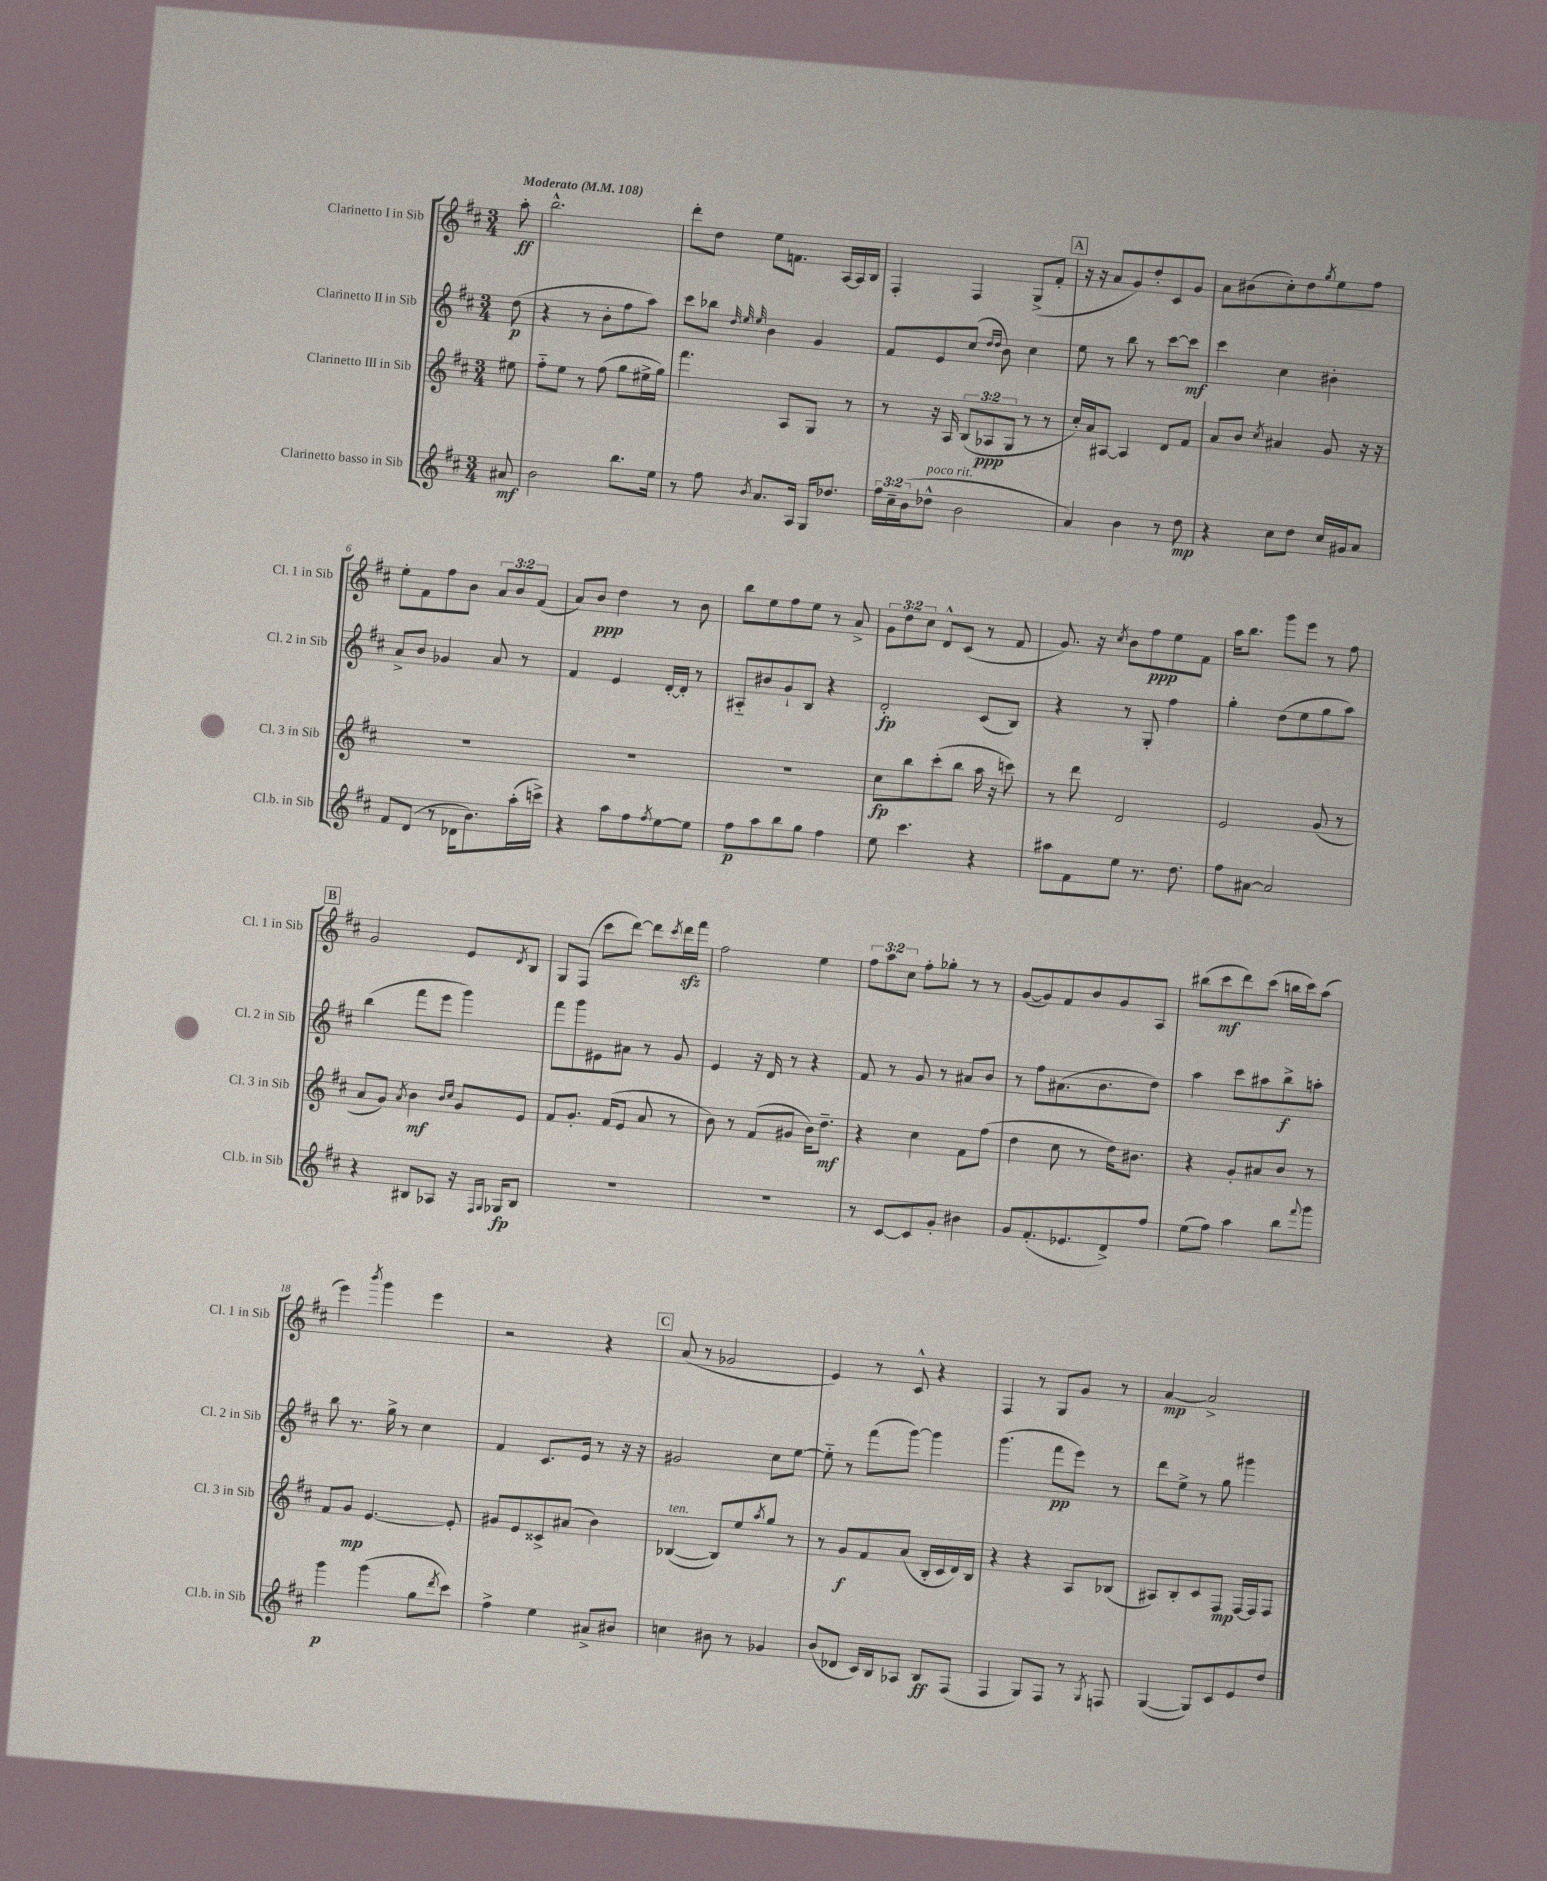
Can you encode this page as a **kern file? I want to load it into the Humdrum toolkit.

**kern	**dynam	**kern	**dynam	**kern	**dynam	**kern	**dynam
*part4	*part4	*part3	*part3	*part2	*part2	*part1	*part1
*staff4	*staff4	*staff3	*staff3	*staff2	*staff2	*staff1	*staff1
*I"Clarinetto basso in Sib	*	*I"Clarinetto III in Sib	*	*I"Clarinetto II in Sib	*	*I"Clarinetto I in Sib	*
*I'Cl.b. in Sib	*	*I'Cl. 3 in Sib	*	*I'Cl. 2 in Sib	*	*I'Cl. 1 in Sib	*
*clefG2	*	*clefG2	*	*clefG2	*	*clefG2	*
*k[f#c#]	*	*k[f#c#]	*	*k[f#c#]	*	*k[f#c#]	*
*M3/4	*	*M3/4	*	*M3/4	*	*M3/4	*
*MM108	*	*MM108	*	*MM108	*	*MM108	*
=	=	=	=	=	=	=	=
!	!	!	!	!	!	!LO:TX:a:B:t=Moderato	!
8a#X/	mf	8ee#X\	.	(8dd\	p	8aa'\	ff
=1	=1	=1	=1	=1	=1	=1	=1
2b\	.	8ff#\L	.	4r	.	2.bb^^\	.
.	.	8ee\J	.	.	.	.	.
.	.	8r	.	8r	.	.	.
.	.	(8ff#\	.	8b'\L	.	.	.
8.bb\L	.	8gg\L	.	8ff#\	.	.	.
.	.	16ee#X^\L	.	8aa\J)	.	.	.
16ee\Jk	.	16gg\JJ)	.	.	.	.	.
=2	=2	=2	=2	=2	=2	=2	=2
8r	.	4.fff#\	.	8ccc#\L	.	8ddd'\L	.
8ff#\	.	.	.	8bb-X\J	.	8dd\J	.
.	.	.	.	32qqdd/	.	.	.
.	.	.	.	32qqee/	.	.	.
8qb/	.	.	.	32qqee/	.	.	.
8.a/L	.	.	.	4b\	.	8ee\L	.
.	.	8A/L	.	.	.	8.fn\J	.
16A/Jk	.	.	.	.	.	.	.
16G/KL	.	8G/J	.	4g/	.	.	.
8.dd-X/J	.	.	.	.	.	[16A/LL	.
.	.	8r	.	.	.	16A/]	.
.	.	.	.	.	.	16B/JJ	.
=3	=3	=3	=3	=3	=3	=3	=3
24ff#\LL	.	8r	.	8f#/L	.	4F#'/	.
24cc#~\	.	.	.	.	.	.	.
(24b\J	.	.	.	.	.	.	.
!LO:TX:a:i:t=poco rit.	!	!	!	!	!	!	!
8dd-X^^\J	.	16r	.	8e/	.	.	.
.	.	16A/	.	.	.	.	.
2b\	.	(12B/L	.	(8cc#/J	.	4F#/	.
.	.	12A-X/	ppp	.	.	.	.
.	.	.	.	16qqdd/LL	.	.	.
.	.	.	.	16qqdd/JJ	.	.	.
.	.	.	.	8b\)	.	.	.
.	.	12G/J	.	.	.	.	.
.	.	8r	.	4cc#\	.	(8G^/L	.
.	.	8r	.	.	.	8f#'/J	.
!!LO:REH:place=s1:t=A
=4	=4	=4	=4	=4	=4	=4	=4
4a/)	.	16cc#'/LL)	.	8ee\	.	16r	.
.	.	16a/J	.	.	.	16r	.
.	.	[8A#X/J	.	8r	.	8a/L	.
4b\	.	4A#/]	.	8bb\	.	8g/)	.
.	.	.	.	8r	.	8dd'/	.
8r	.	8d/L	.	[8ccc#\L	.	8c#/	.
8dd\	mp	8f#/J	.	8ccc#\J]	mf	8g/J	.
=5	=5	=5	=5	=5	=5	=5	=5
4r	.	8a/L	.	4ccc#\	.	8a\L	.
.	.	8b/J	.	.	.	(8b#X\	.
.	.	8qcc#/	.	.	.	.	.
8cc#\L	.	4a#X/	.	4cc#\	.	8cc#'\)	.
8dd\J	.	.	.	.	.	8dd\	.
.	.	.	.	.	.	8qgg/	.
16cc#/LL	.	8g/	.	4b#X'\	.	8ee\	.
16g#X/J	.	.	.	.	.	.	.
8a/J	.	16r	.	.	.	8ff#\J	.
.	.	16r	.	.	.	.	.
!!LO:LB:g=z
=6	=6	=6	=6	=6	=6	=6	=6
8f#/L	.	2.r	.	8a^/L	.	8ee'\L	.
(8d/J	.	.	.	8b/J	.	8f#\	.
8r	.	.	.	4g-X/	.	8ff#\	.
16d-X\KL	.	.	.	.	.	8b\J	.
8.b\)	.	.	.	.	.	.	.
.	.	.	.	8a/	.	12a/L	.
.	.	.	.	.	.	12b/	.
(16aa'\L	.	.	.	8r	.	.	.
.	.	.	.	.	.	(12f#/J	.
16cccn^\JJ)	.	.	.	.	.	.	.
=7	=7	=7	=7	=7	=7	=7	=7
4r	.	2.r	.	4f#/	.	8a/L)	.
.	.	.	.	.	.	8b/J	ppp
8aa\L	.	.	.	4e/	.	4dd\	.
8ff#\	.	.	.	.	.	.	.
8qff#/	.	.	.	.	.	.	.
[8ee\	.	.	.	[16d'/LL	.	8r	.
.	.	.	.	16d'/JJ]	.	.	.
8ee\J]	.	.	.	8r	.	8b\	.
=8	=8	=8	=8	=8	=8	=8	=8
8ff#\L	p	2.r	.	8A#X/L	.	8bb\L	.
8aa\	.	.	.	8b#X/	.	8ee\	.
8bb\	.	.	.	8g`/	.	8ff#\	.
8gg\J	.	.	.	8B/J	.	8ee\J	.
4ff#\	.	.	.	4r	.	8r	.
.	.	.	.	.	.	8a^/	.
=9	=9	=9	=9	=9	=9	=9	=9
8ee\	.	8cc#\L	fp	2d'/	fp	12g\L	.
.	.	.	.	.	.	12dd\	.
4.ccc#\	.	8bb\	.	.	.	.	.
.	.	.	.	.	.	12cc#\J	.
.	.	(8ccc#'\	.	.	.	8d^^/L	.
.	.	8bb\J	.	.	.	(8c#/J	.
4r	.	16aa\	.	(8c#/L	.	8r	.
.	.	16r	.	.	.	.	.
.	.	8cccn\)	.	8B/J)	.	8f#/	.
=10	=10	=10	=10	=10	=10	=10	=10
8aa#X\L	.	8r	.	4r	.	8.g/)	.
8f#\	.	8ddd\	.	.	.	.	.
.	.	.	.	.	.	16r	.
.	.	.	.	.	.	8qcc#/	.
8ee\J	.	2d/	.	8r	.	8b\L	.
8.r	.	.	.	8G'/	.	8ff#\	ppp
.	.	.	.	4ff#\	.	8ee\	.
8.dd\	.	.	.	.	.	.	.
.	.	.	.	.	.	8f#\J	.
=11	=11	=11	=11	=11	=11	=11	=11
8ff#\L	.	2e/	.	4gg'\	.	16aa\KL	.
.	.	.	.	.	.	8.bb\J	.
[8a#X\J	.	.	.	.	.	.	.
2a#/]	.	.	.	(8dd\L	.	8ggg\L	.
.	.	.	.	8ee\	.	8eee\J	.
.	.	(8g/	.	8gg\	.	8r	.
.	.	8r	.	8aa\J)	.	8ff#\	.
!!LO:LB:g=z
!!LO:REH:place=s1:t=B
=12	=12	=12	=12	=12	=12	=12	=12
4r	.	8a/L	.	(4bb\	.	2g/	.
.	.	8g/J)	.	.	.	.	.
.	.	8qa/	.	.	.	.	.
8B#X/L	.	4b\	mf	8fff#\L	.	.	.
8A-X/J	.	.	.	8eee\J	.	.	.
.	.	16qqb/LL	.	.	.	.	.
.	.	16qqcc#/JJ	.	.	.	.	.
16r	.	8g/L	.	4ggg\)	.	8e/L	.
16qqF#/LL	.	.	.	.	.	.	.
16qqG/JJ	.	.	.	.	.	.	.
16G-X/KL	fp	.	.	.	.	.	.
.	.	.	.	.	.	8qd/	.
8B#/J	.	8e/J	.	.	.	8B/J	.
=13	=13	=13	=13	=13	=13	=13	=13
2.r	.	8f#/L	.	8fff#\L	.	8G/L	.
.	.	8.g'/J	.	8ggg\	.	(8F#/J	.
.	.	.	.	8e#X\	.	8ccc#\L	.
.	.	(16f#/KL	.	.	.	.	.
.	.	8e/J	.	8a#X\J	.	[8ddd\J)	.
.	.	8a/	.	8r	.	8ddd\L]	.
.	.	.	.	.	.	8qccc#/	.
.	.	8r	.	8g/	.	16dddzz\L	.
.	.	.	.	.	.	16fff#\JJ	.
=14	=14	=14	=14	=14	=14	=14	=14
2.r	.	8b\)	.	4e/	.	2ff#\	.
.	.	8r	.	.	.	.	.
.	.	(8f#/L	.	16r	.	.	.
.	.	.	.	16d/	.	.	.
.	.	8g#X/J	.	8r	.	.	.
.	.	16b\KL)	.	4r	.	4ee\	.
.	.	8.dd~\J	mf	.	.	.	.
=15	=15	=15	=15	=15	=15	=15	=15
8r	.	4r	.	8f#/	.	12ff#\L	.
.	.	.	.	.	.	12aa\	.
[8c#/L	.	.	.	8r	.	.	.
.	.	.	.	.	.	12cc#\J	.
8c#/]	.	4cc#\	.	8g/	.	8ff#'\L	.
8g'/J	.	.	.	8r	.	8gg-X'\J	.
4b#X\	.	8f#\L	.	8a#X/L	.	8r	.
.	.	(8ff#\J	.	8b/J	.	8r	.
=16	=16	=16	=16	=16	=16	=16	=16
8g/L	.	4dd\	.	8r	.	([8g/L	.
(8.f#'/	.	.	.	8ff#\L	.	8g/])	.
.	.	8cc#\	.	(8.a#X\	.	8f#/	.
8.e-X/	.	.	.	.	.	.	.
.	.	8r	.	.	.	8b/	.
.	.	.	.	8.b\	.	.	.
8d^/)	.	16dd\KL)	.	.	.	8g/	.
.	.	8.b#X\J	.	.	.	.	.
8ff#/J	.	.	.	8dd\J)	.	8A/J	.
=17	=17	=17	=17	=17	=17	=17	=17
(8ee\L	.	4r	.	4aa\	.	(8bb#X\L	.
8ff#\J)	.	.	.	.	.	8ccc#\	mf
4aa\	.	8g'/L	.	8ccc#\L	.	8ddd\)	.
.	.	8a#X/	.	8aa#X\	.	(8ccc#\J	.
8bb\L	.	8b/J	.	8bb^\	f	16bbn\LL	.
.	.	.	.	.	.	16ccc#\J)	.
8qqfff#/	.	.	.	.	.	.	.
8ggg\J	.	8r	.	8aan'\J	.	(8aa\J	.
!!LO:LB:g=z
=18	=18	=18	=18	=18	=18	=18	=18
4ggg\	p	8f#/L	.	8bb\	.	4eee\)	.
.	.	8g/J	mp	8.r	.	.	.
.	.	.	.	.	.	8qbbb/	.
(4ggg\	.	[4.e/	.	.	.	4ggg\	.
.	.	.	.	16gg^\	.	.	.
.	.	.	.	8r	.	.	.
8gg\L	.	.	.	4cc#\	.	4eee\	.
8qddd/	.	.	.	.	.	.	.
8ccc#\J)	.	8e'/]	.	.	.	.	.
=19	=19	=19	=19	=19	=19	=19	=19
4ff#^\	.	8g#X/L	.	4f#/	.	2r	.
.	.	8e/	.	.	.	.	.
4ee\	.	8c##X^/	.	8.c#/L	.	.	.
.	.	(8a#X/J	.	.	.	.	.
.	.	.	.	16e/Jk	.	.	.
8a#X^/L	.	4b\)	.	8r	.	4r	.
8b#X/J	.	.	.	16r	.	.	.
.	.	.	.	16r	.	.	.
!!LO:REH:place=s1:t=C
=20	=20	=20	=20	=20	=20	=20	=20
!	!	!LO:TX:a:i:t=ten.	!	!	!	!	!
4ccn\	.	([4B-X/	.	2g#X/	.	(8a/	.
.	.	.	.	.	.	8r	.
8b#X\	.	8B-/L])	.	.	.	2g-X/	.
8r	.	8ee/	.	.	.	.	.
.	.	8qaa/	.	.	.	.	.
4g-X/	.	8gg/J	.	8cc#\L	.	.	.
.	.	8r	.	[8ee\J	.	.	.
=21	=21	=21	=21	=21	=21	=21	=21
(8b/L	.	8r	.	8ee\]	.	4e/)	.
8d-X/J	.	8g/L	f	8r	.	.	.
16c#/LL)	.	8f#/	.	(8fff#\L	.	8r	.
16B/J	.	.	.	.	.	.	.
8A-X/J	.	(8a/J	.	[8ggg\J)	.	8c#^^/	.
8B/L	ff	16B'/LL	.	4ggg\]	.	4r	.
.	.	16c#/	.	.	.	.	.
(8F#/J	.	16d/)	.	.	.	.	.
.	.	16B/JJ	.	.	.	.	.
=22	=22	=22	=22	=22	=22	=22	=22
4F#/	.	4r	.	(4.ggg\	.	4F#/	.
8G/L)	.	4r	.	.	.	8r	.
8F#/J	.	.	.	8fff#\L	pp	8G/L	.
8r	.	8A/L	.	8eee\J)	.	8g/J	.
8qG/	.	.	.	.	.	.	.
8Fn/	.	(8B-X/J	.	8r	.	8r	.
=23	=23	=23	=23	=23	=23	=23	=23
([4G/	.	8A#X/L)	.	8ddd\L	.	[4a/	mp
.	.	8B'/	.	8ee^\J	.	.	.
8G/L])	.	8c#/	.	8r	.	2a^/]	.
8c#/	.	8F#/J	mp	8gg\	.	.	.
8e/	.	[16F#/LL	.	4ggg#X\	.	.	.
.	.	16F#/J]	.	.	.	.	.
8dd/J	.	8F#/J	.	.	.	.	.
==	==	==	==	==	==	==	==
*-	*-	*-	*-	*-	*-	*-	*-
